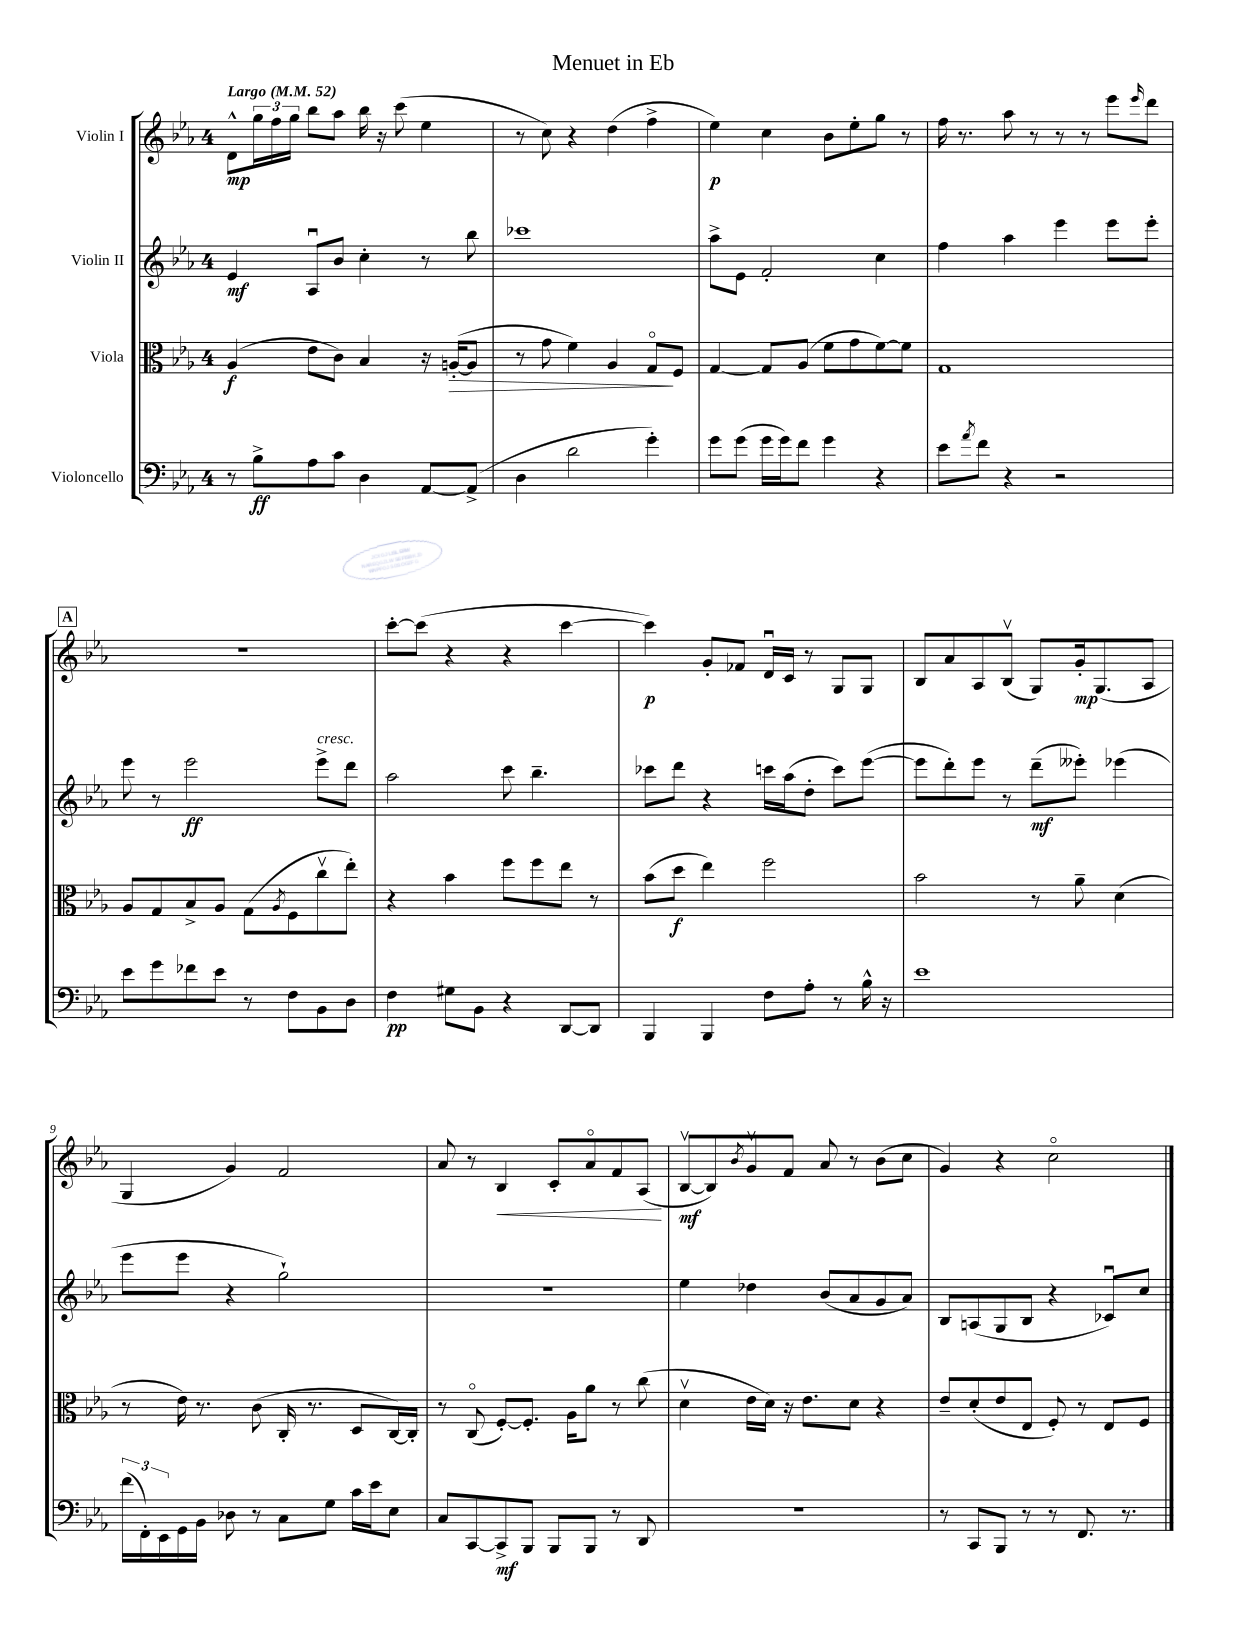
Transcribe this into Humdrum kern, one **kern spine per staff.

**kern	**kern	**kern	**kern
*staff4	*staff3	*staff2	*staff1
*clefF4	*clefC3	*clefG2	*clefG2
*k[b-e-a-]	*k[b-e-a-]	*k[b-e-a-]	*k[b-e-a-]
*M4/4	*M4/4	*M4/4	*M4/4
*MM52	*MM52	*MM52	*MM52
8r	(4A-	4e-	8d^^
8B-^	.	.	24gg
.	.	.	24ff
.	.	.	24gg
8A-	8e-	8A-u	8bb-
8c	8c)	8b-	8aa-
4D	4B-	4cc'	16bb-
.	.	.	16r
.	.	.	(8ccc
[8AA-	16r	8r	4ee-
.	([16A'	.	.
(8AA-^]	8A]	8bb-	.
=	=	=	=
4D	8r	1ccc-	8r
.	8g	.	8cc)
2d	4f)	.	4r
.	4A-	.	(4dd
4g')	8Go	.	4ff^
.	8F	.	.
=	=	=	=
8g	[4G	8aa-^	4ee-)
(8g	.	8e-	.
16g	8G]	2f'	4cc
16g)	.	.	.
8f	(8A-	.	.
4g	8f	.	8b-
.	8g	.	8ee-'
4r	[8f)	4cc	8gg
.	8f]	.	8r
=	=	=	=
8e-	1G	4ff	16ff
.	.	.	8.r
8qa-	.	.	.
8f	.	.	.
4r	.	4aa-	8aa-
.	.	.	8r
2r	.	4eee-	8r
.	.	.	8r
.	.	8eee-	8eee-
.	.	.	16qqeee-
.	.	8eee-'	8ddd
=	=	=	=
8e-	8A-	8eee-	1r
8g	8G	8r	.
8f-	8B-^	2eee-	.
8e-	8A-	.	.
8r	(8G	.	.
.	8qA-	.	.
8F	8F	.	.
8BB-	8ccv	8eee-^	.
8D	8ee-')	8ddd	.
=	=	=	=
4F	4r	2aa-	[8ccc'
.	.	.	(8ccc]
8G#	4b-	.	4r
8BB-	.	.	.
4r	8ff	8ccc	4r
.	8ff	4.bb-~	.
[8DD	8ee-	.	[4ccc
8DD]	8r	.	.
=	=	=	=
4BBB-	(8b-	8ccc-	4ccc])
.	8dd	8ddd	.
4BBB-	4ee-)	4r	8g'
.	.	.	8f-
8F	2ff	16ccc	16du
.	.	(16aa-	16c
8A-'	.	8dd'	8r
8r	.	8ccc)	8G
16B-^^	.	([8eee-	8G
16r	.	.	.
=	=	=	=
1e-	2b-	8eee-]	8B-
.	.	8ddd')	8a-
.	.	8eee-	8A-
.	.	8r	(8B-v
.	8r	(8ddd~	8G)
.	8a-~	8eee--')	16g'
.	.	.	(8.G
.	(4d	(4eee-	.
.	.	.	8A-
=	=	=	=
(24f	8r	8eee-	4G
24FF')	.	.	.
24EE-	.	.	.
16GG	16e-)	8eee-	.
16BB-	8.r	.	.
8D-	.	4r	4g)
8r	(8c	.	.
8C	16C'	2gg`)	2f
.	8.r	.	.
8G	.	.	.
16c	8D	.	.
16e-	.	.	.
8E-	[16C)	.	.
.	16C']	.	.
=	=	=	=
8C	8r	1r	8a-
[8CC	(8Co	.	8r
8CC^]	[8F')	.	4B-
8BBB-	8.F']	.	.
8BBB-	.	.	8c'
.	16A-	.	.
8BBB-	8a-	.	8a-o
8r	8r	.	8f
8DD	(8cc	.	(8A-
=	=	=	=
1r	4dv	4ee-	[8B-v
.	.	.	8B-])
.	.	.	8qb-
.	16e-	4dd-	8gv
.	16d)	.	.
.	16r	.	8f
.	8.e-	.	.
.	.	(8b-	8a-
.	8d	8a-	8r
.	4r	8g	(8b-
.	.	8a-)	8cc
=	=	=	=
8r	8e-~	8B-	4g)
8CC	(8d'	(8A	.
8BBB-	8e-	8G	4r
8r	8E-	8B-	.
8r	8F')	4r	2cco
8.FF	8r	.	.
.	8E-	8c-u)	.
8.r	.	.	.
.	8F	8cc	.
==	==	==	==
*-	*-	*-	*-
